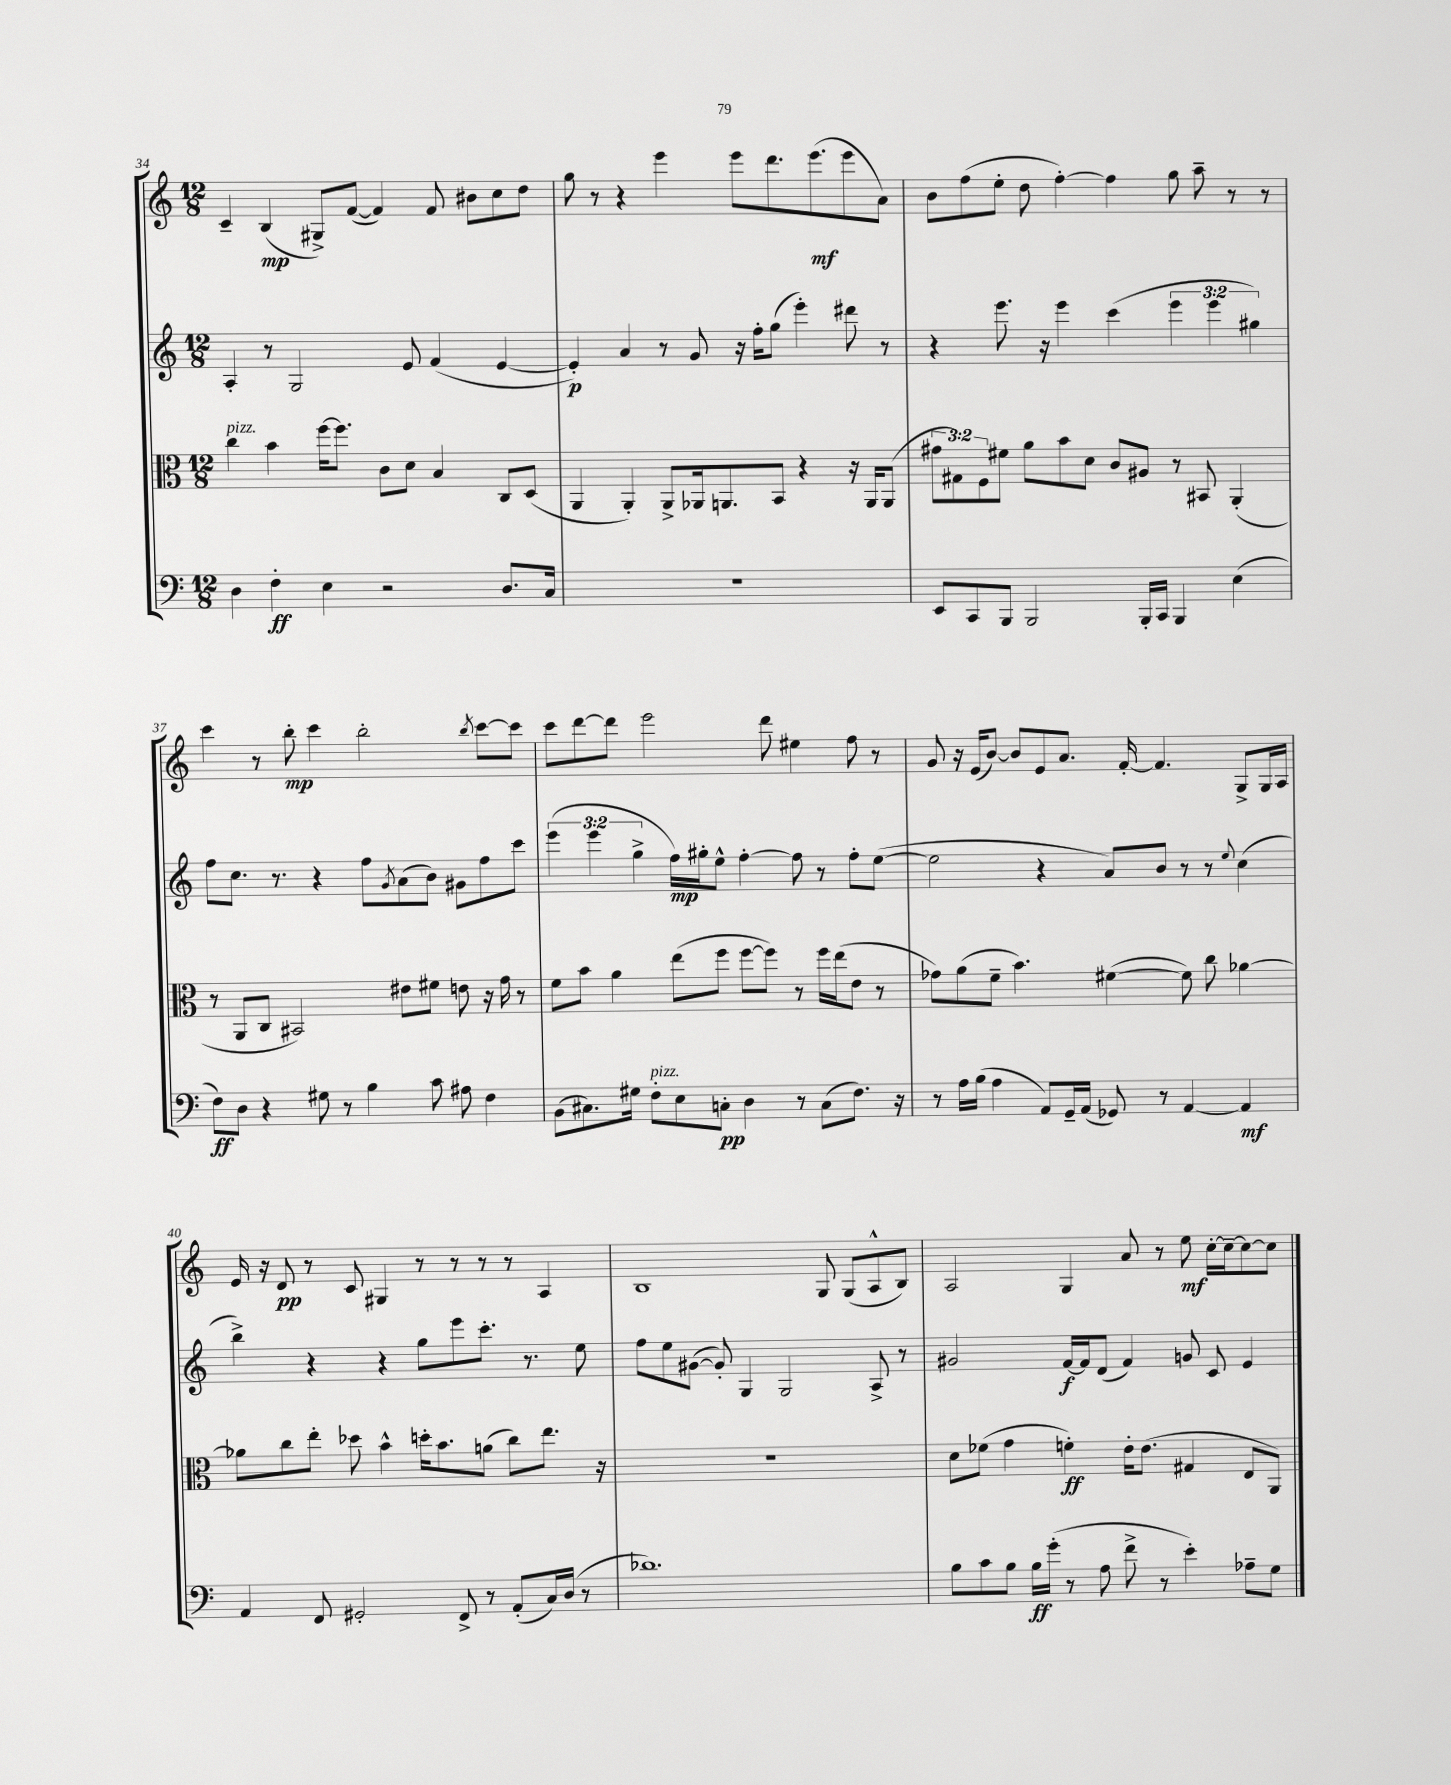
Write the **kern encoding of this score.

**kern	**kern	**kern	**kern
*staff4	*staff3	*staff2	*staff1
*clefF4	*clefC3	*clefG2	*clefG2
*k[]	*k[]	*k[]	*k[]
*M12/8	*M12/8	*M12/8	*M12/8
4D	4cc	4A'	4c~
4F'	4b	8r	(4B
.	.	2G	.
4E	[16ff	.	8G#^)
.	8.ff]	.	.
.	.	.	([8f
2r	8c	.	4f])
.	8d	8e	.
.	4B	(4f	8f
.	.	.	8b#
8.D	8C	[4e	8cc
.	(8D	.	8dd
16C	.	.	.
=	=	=	=
1.r	4AA	4e'])	8gg
.	.	.	8r
.	4AA')	4a	4r
.	8AA^	8r	4eee
.	16AA-	8g	.
.	8.AA	.	.
.	.	16r	8eee
.	.	16ff'	.
.	8BB	(8gg	8.ddd
.	4r	4eee')	.
.	.	.	(8.eee
.	16r	8ddd#	8eee
.	16AA	.	.
.	(8AA	8r	8a)
=	=	=	=
8EE	12g#	4r	8b
.	12G#)	.	.
8CC	.	.	(8ff
.	12F	.	.
8BBB	8f#	8.eee	8ee'
2BBB	8a	.	8dd
.	.	16r	.
.	8b	4eee	[4ff')
.	8d	.	.
.	8c	(4ccc	4ff]
16BBB'	8A#	.	.
16CC	.	.	.
4BBB	8r	6eee	8gg
.	8BB#	.	8aa~
.	.	6eee	.
(4E	(4AA'	.	8r
.	.	6gg#)	.
.	.	.	8r
=	=	=	=
8F)	8r	8ff	4ccc
8D	8AA	8.cc	.
4r	8C	.	8r
.	.	8.r	.
.	2BB#)	.	8bb'
8G#	.	4r	4ccc
8r	.	.	.
4B	.	8ff	2bb'
.	.	8qg	.
.	8e#	(8a	.
8c	8f#	8b)	.
8A#	8e	8g#	.
.	.	.	8qbb
4F	16r	8ff	[8ccc
.	16g	.	.
.	8r	8ccc	8ccc]
=	=	=	=
(8BB	8f	(6eee	8ccc
8.C#)	8b	.	[8ddd
.	.	6eee	.
.	4a	.	8ddd]
16G#	.	.	.
.	.	6gg^	.
8F'	.	.	2eee
8E	(8ee	16ff)	.
.	.	16gg#'	.
8C'	8ff	8ee^^	.
4D	[8ff	[4ff'	.
.	8ff])	.	8ddd
8r	8r	8ff]	4ee#
(8C	16ff	8r	.
.	(16ee	.	.
8.F)	8e	8ff'	8ff
.	8r	([8ee	8r
16r	.	.	.
=	=	=	=
8r	8g-)	2ee]	8g
16A	(8a	.	16r
(16B	.	.	(16e
4A	8f~	.	[8b)
.	4.b)	.	8b]
8AA)	.	4r	8e
16GG~	.	.	8.a
(16AA	.	.	.
8GG-)	([4f#	8a)	.
.	.	.	[16f'
8r	.	8b	4.f]
[4AA	8f#])	8r	.
.	8cc	8r	.
.	.	8qqee	.
4AA]	[4a-	(4cc	8G^
.	.	.	16G
.	.	.	16A
=	=	=	=
4AA	8a-]	4bb^)	16e
.	.	.	16r
.	8cc	.	8d
8FF	8ee'	4r	8r
2GG#'	8dd-	.	8c
.	4b^^	4r	4G#
.	16dd'	8gg	8r
.	8.b	.	.
8FF^	.	8eee	8r
8r	(8a	8.ccc'	8r
(8AA'	8cc)	.	8r
.	.	8.r	.
16C)	8.ee	.	4A
(16D	.	.	.
8r	.	8ee	.
.	16r	.	.
=	=	=	=
1.d-)	1.r	8ff	1B
.	.	8ee	.
.	.	([8g#	.
.	.	8g#'])	.
.	.	4G	.
.	.	2G	.
.	.	.	8G
.	.	.	(8G
.	.	8A^	8A^^
.	.	8r	8B)
=	=	=	=
8B	8d	2g#	2A
8c	(8f-	.	.
8B	4g	.	.
16B	.	.	.
(16g'	.	.	.
8r	4f')	[16f	4G
.	.	16f]	.
8A	.	(8d	.
8f^	16e'	4f)	8a
.	(8.e	.	.
8r	.	.	8r
4e')	4G#	8g	8ee
.	.	8c	[16cc'
.	.	.	16cc~_
8A-~	8E	4e	8cc_
8G	8AA)	.	8cc]
==	==	==	==
*-	*-	*-	*-
